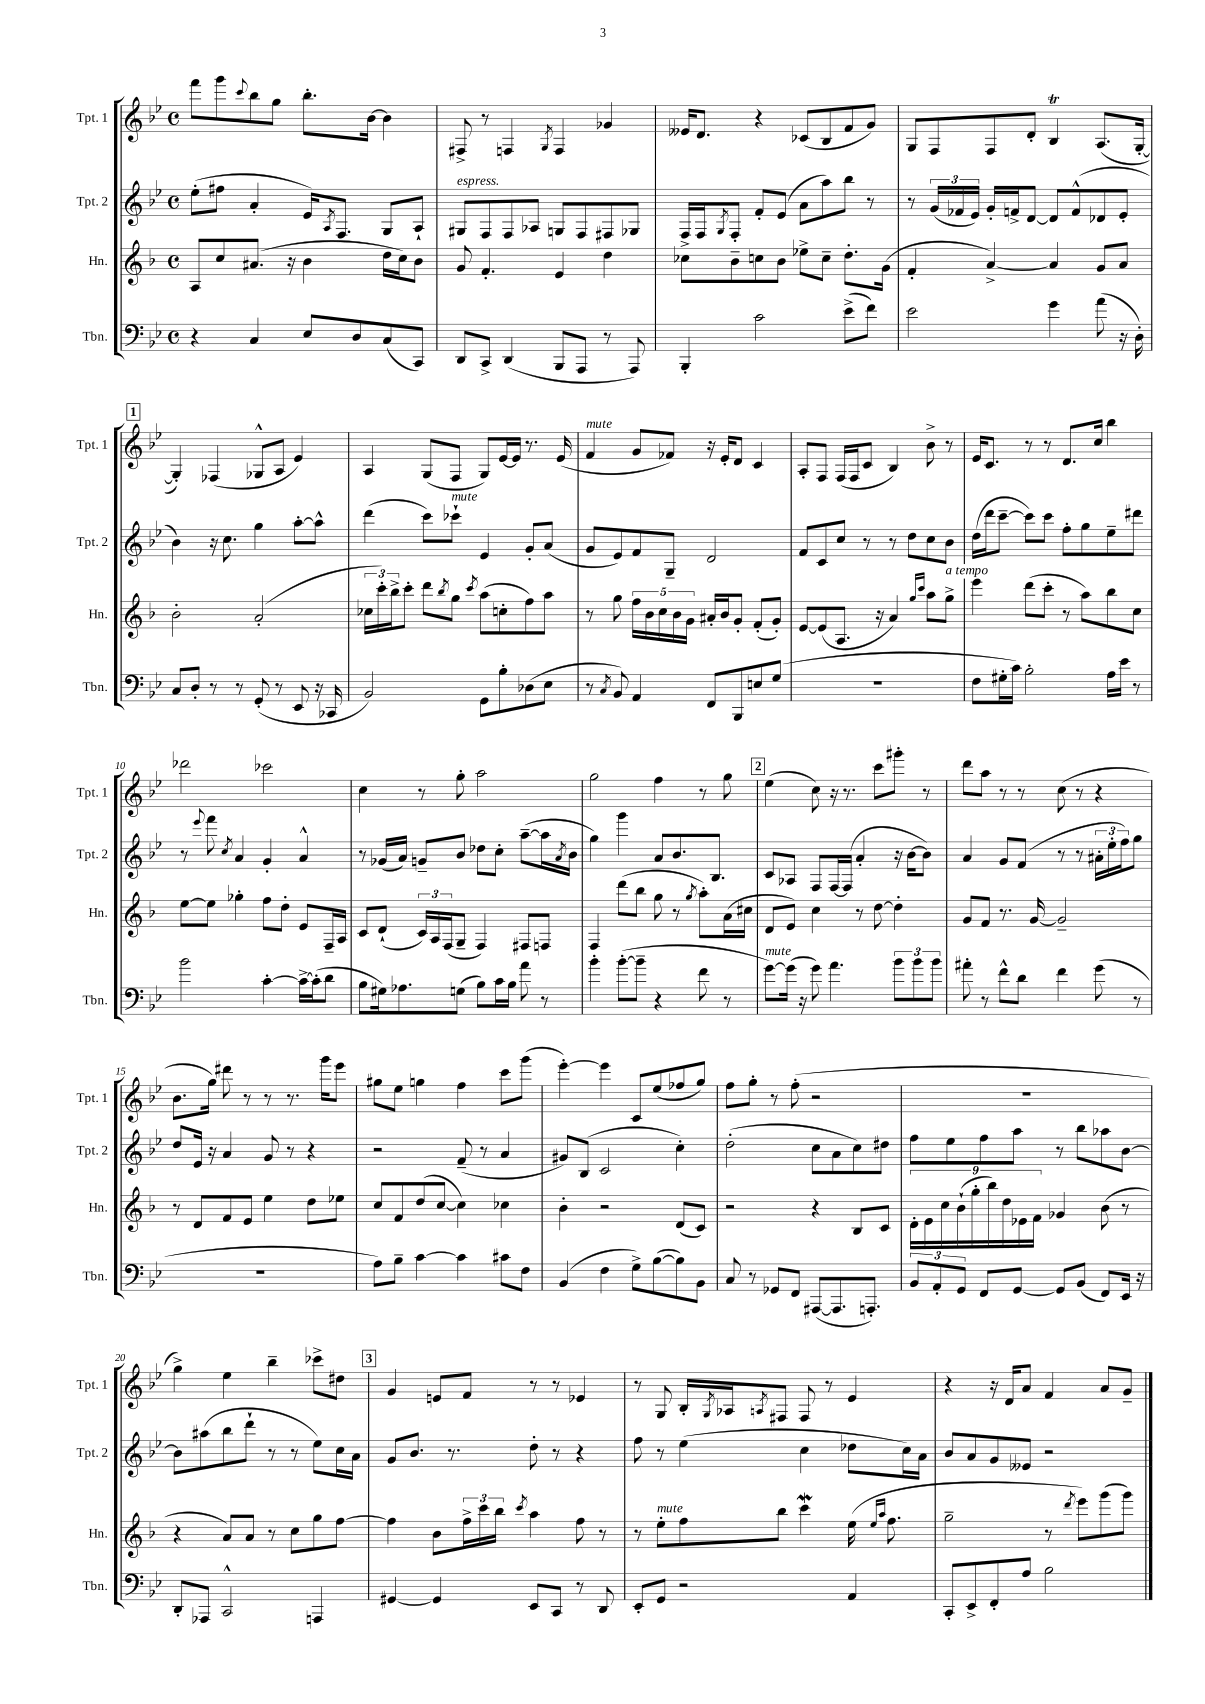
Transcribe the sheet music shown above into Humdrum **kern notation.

**kern	**kern	**kern	**kern
*staff4	*staff3	*staff2	*staff1
*clefF4	*clefG2	*clefG2	*clefG2
*k[b-e-]	*k[b-]	*k[b-e-]	*k[b-e-]
*M4/4	*M4/4	*M4/4	*M4/4
*met(c)	*met(c)	*met(c)	*met(c)
4r	8A/L	(8ee-'\L	8fff\L
.	8cc/	8ff#\J	8ggg\
.	.	.	8qqccc/
4C/	(8.a#/J	4a'/	8bb-\
.	.	.	8gg\J
.	16r	.	.
8E-/L	4b-\	16e-/LK)	8.bb-'\L
.	.	8qA/	.
.	.	8.F/J	.
8D/	.	.	.
.	.	.	[16b-\Jk
(8C/	16dd\LL	8G/L	4b-\]
.	16cc\J)	.	.
8CC/J)	8b-\J	8A`/J	.
=	=	=	=
8DD/L	8g/	8G#/L	8F#^/
8CC^/J	4.f'/	8F/	8r
(4DD/	.	8F/	4F/
.	.	8A-/J	.
.	.	.	8qG/
8BBB-/L	4e/	8G/L	4F/
8AAA/J	.	8F/	.
8r	4dd\	8F#/	4g-/
8AAA/)	.	8G-/J	.
=	=	=	=
4BBB-'/	8cc-\L	16F^/LL	16e--/LK
.	.	16F/J	8.d/J
.	.	8qG/	.
.	8b-~\	8F'/J	.
2c\	8cc\	8f'/L	4r
.	8b-\J	(8e-/J	.
.	8ee-^\L	8a\L	(8c-/L
.	8cc~\J	8aa\)	8B-/
(8e-^\L	8.dd'\L	8bb-\J	8f/
8f\J)	.	8r	8g/J)
.	(16g\Jk	.	.
=	=	=	=
2e-\	4f'/	8r	8G/L
.	.	(24g/LL	8F/
.	.	24f-/	.
.	.	24e-/JJ)	.
.	[4a^/)	16g'/LL	8F/
.	.	16f^/J	.
.	.	[8d/J	8d'/J
4g\	4a/]	8d/]L	4B-/
.	.	(8f^^/	.
(8a\	8g/L	8d-/	(8.A/L
16r	8a/J	8e-'/J	.
16D'\)	.	.	[16G'/Jk
=	=	=	=
8C/L	2b-'\	4b-\)	4G'/])
8D'/J	.	.	.
8r	.	16r	(4F-/
.	.	8.cc\	.
8r	.	.	.
(8GG'/	(2a'/	4gg\	8G-^^/L
8r	.	.	8A/J
8EE-/	.	[8aa'\L	4e-/)
16r	.	8aa^^\]J	.
16CC-/	.	.	.
=	=	=	=
2BB-/)	24cc-\LL	(4ddd\	4A/
.	24ccc'\)	.	.
.	24bb-^\J	.	.
.	8ccc'\J	.	.
.	8ddd\L	8ccc\L)	(8G/L
.	8qbb-/	.	.
.	8gg\J	8ccc-`\J	8F/J
.	8qccc/	.	.
8GG\L	(8aa\L	4e-/	8G/L)
8B-'\	8cc'\	.	[16e-/L
.	.	.	16e-/]JJ
(8D-\	8ff\)	8g'/L	8.r
8E-\J	8aa\J	(8a/J	.
.	.	.	(16e-/
=	=	=	=
8r	8r	8g/L	4f/
8qC/	.	.	.
8BB-/)	8gg\	8e-/)	.
4AA/	20ff\LL	8f/	8g/L
.	20b-\	.	.
.	20cc\	.	.
.	.	8G~/J	8f-/J)
.	20b-\	.	.
.	20g\JJ	.	.
8FF/L	16a#'/LL	2d/	16r
.	16b-/J	.	16e-'/LK
8BBB-/	8g'/J	.	8d/J
8E/	(8f'/L	.	4c/
(8G/J	8g'/J)	.	.
=	=	=	=
1r	[8e/L	8f/L	8A'/L
.	(8e/]	8c/	8F/J
.	8.A/J	8cc/J	(16F/LL
.	.	.	16F/J
.	.	8r	8c/J
.	16r	.	.
.	4a/)	8r	4B-/)
.	.	8dd\L	.
.	16qqgg/LL	.	.
.	16qqccc/JJ	.	.
.	8aa\L	8cc\	8b-^\
.	8gg^\J	8b-\J	8r
=	=	=	=
8F\L	4eee\	(16dd\LL	16e-/LK
.	.	16ddd\J	8.c/J
16G#'\L	.	[8ccc~\J	.
16c\JJ)	.	.	.
2B-'\	(8ddd\L	8ccc\]L)	8r
.	8ccc'\J	8ccc\J	8r
.	8r	8ff'\L	8.d/L
.	8aa\L)	8gg\	.
.	.	.	16cc/Jk
16A\LL	8bb-\	8ee-~\	4bb-\
16e-\JJ	.	.	.
8r	8cc\J	8ddd#\J	.
=	=	=	=
2b-\	[8ee\L	8r	2ddd-\
.	.	8qqeee-/	.
.	8ee\]J	8fff\	.
.	.	8qcc/	.
.	4gg-'\	4a/	.
[4c'\	8ff\L	4g'/	2ccc-\
.	8dd'\J	.	.
16c^\_LL	8e/L	4a^^/	.
(16c'\]J	.	.	.
8d\J	16F~/L	.	.
.	16A/JJ	.	.
=	=	=	=
8B-\L	8c/L	8r	4cc\
16G#\k)	(8d`/J	(16g-/LL	.
8.A-\	.	16a/JJ)	.
.	24c/LL)	8g~/L	8r
.	24A/	.	.
.	(24F/J	.	.
(8G\J	8G~/J	8b-/J	8gg'\
8B-\L)	4F/)	8dd-\L	2aa\
16c\L	.	8cc'\J	.
16B-\JJ	.	.	.
8a\	8F#/L	([8aa~\L	.
8r	8F/J	16aa\]L	.
.	.	8qa/	.
.	.	16b-\JJ	.
=	=	=	=
4b-'\	4F/	4gg\)	2gg\
([8b-'\L	(8ddd\L	4ggg\	.
8b-~\]J	8bb-\J	.	.
4r	8gg\	8a/L	4ff\
.	8r	8.b-/	.
.	8qgg/	.	.
8f\	8aa'\L)	.	8r
.	.	8.B-/J	.
8r	(16a\L	.	8gg\
.	16cc#\JJ	.	.
=	=	=	=
[8g\L)	8d/L	8c/L	(4ee-\
(16g\]Jk	8e/J)	8A-/J	.
16r	.	.	.
8g\)	4cc\	8F/L	8cc\)
4.a\	.	[16F/L	16r
.	.	(16F/]JJ	8.r
.	8r	4a'/	.
.	[8dd\	.	8ccc\L
12b-\L	4dd'\]	16r	8ggg#'\J
.	.	[16b-\LK	.
12b-\	.	.	.
.	.	8b-\]J)	8r
12b-\J	.	.	.
=	=	=	=
8a#'\	8g/L	4a/	8ddd\L
8r	8f/J	.	8aa\J
8f^^\L	8.r	8g/L	8r
8d\J	.	(8f/J	8r
.	[16g/	.	.
4f\	2g~/]	8r	(8cc\
.	.	8r	8r
(8g\	.	24a#'\LL	4r
.	.	24ee-'\	.
.	.	24ff\J)	.
8r	.	8gg\J	.
=	=	=	=
1r	8r	8dd/L	8.b-\L
.	8d/L	16e-/Jk	.
.	.	16r	16gg\Jk)
.	8f/	4a/	8ddd#\
.	8e/J	.	8r
.	4ee\	8g/	8r
.	.	8r	8.r
.	8dd\L	4r	.
.	.	.	16ggg\LK
.	8ee-\J	.	8eee-\J
=	=	=	=
8A\L)	8cc/L	2r	8gg#\L
8B-~\J	8f/	.	8ee-\J
[4c\	(8dd/	.	4gg\
.	[8cc/J	.	.
4c\]	4cc\])	(8f~/	4ff\
.	.	8r	.
8c#\L	4cc-\	4a/	8ccc\L
8F\J	.	.	(8ggg\J
=	=	=	=
(4BB-/	4b-'\	8g#/L)	[4eee-'\)
.	.	(8B-/J	.
4F\	2r	2c/	4eee-\]
8G^\L)	.	.	8c/L
([8B-\	.	.	(8ee-/
8B-\])	(8d/L	4cc'\)	8ff-/
8BB-\J	8c/J)	.	8gg/J)
=	=	=	=
8C/	2r	(2dd'\	8ff\L
8r	.	.	8gg'\J
8GG-/L	.	.	8r
8FF/J	.	.	(8ff'\
([8AAA#/L	4r	8cc\L	2r
8.AAA#/]	.	8a\	.
.	8B-/L	8cc\)	.
8.AAA'/J)	.	.	.
.	8c/J	8dd#\J	.
=	=	=	=
12BB-/L	18d'\LL	8ff\L	1r
.	18e\	.	.
12AA'/	.	.	.
.	18cc\	.	.
.	.	8ee-\	.
12GG/J	(18b-`\	.	.
.	18gg'\	.	.
8FF/L	.	8ff\	.
.	18bb-\)	.	.
.	18dd\	.	.
[8GG/J	.	8aa\J	.
.	18e-\	.	.
.	18f\JJ	.	.
8GG/]L	4g-/	8r	.
(8BB-/J	.	8bb-\L	.
8FF/L)	(8b-\	8aa-\	.
16EE-/Jk	8r	[8b-\J	.
16r	.	.	.
=	=	=	=
8DD'/L	4r	8b-\]L	4gg^\)
8AAA-/J	.	(8aa#\	.
2CC^^/	8a/L)	8bb-\	4ee-\
.	8a/J	8ddd`\J	.
.	8r	8r	4bb-~\
.	8cc\L	8r	.
4AAA/	8gg\	8ee-\L)	8ccc-^\L
.	[8ff\J	16cc\L	8dd#\J
.	.	16a\JJ	.
=	=	=	=
[4GG#/	4ff\]	8g/L	4g/
.	.	8.b-/J	.
4GG#/]	8b-\L	.	8e/L
.	.	8.r	.
.	24ff^\L	.	8f/J
.	24ccc\	.	.
.	24bb-\JJ	.	.
.	8qccc/	.	.
8EE-/L	4aa\	8dd'\	8r
8CC/J	.	8r	8r
8r	8ff\	4r	4e-/
8DD/	8r	.	.
=	=	=	=
8EE-'/L	8r	8ff\	8r
8GG/J	8ee'\L	8r	8G/
2r	8ff\	(4ee-\	16B-'/LL
.	.	.	8qG/
.	.	.	16A-/J
.	.	.	8qA/
.	8bb-\J	.	8F#/J
.	4ccc\	4cc\	8F#/
.	.	.	8r
4AA/	(16ee\	8dd-\L	4e-/
.	16qqee/LL	.	.
.	16qqaa/JJ	.	.
.	8.ff\	.	.
.	.	16cc\L)	.
.	.	16a\JJ	.
=	=	=	=
8CC'/L	2gg~\	8b-/L	4r
8EE-^/	.	8a/	.
8FF'/	.	8g/	16r
.	.	.	16d/LK
8A/J	.	8e--/J	8a/J
2B-\	8r	2r	4f/
.	8qddd/	.	.
.	8eee\L)	.	.
.	(8ggg\	.	8a/L
.	8ggg\J)	.	8g~/J
==	==	==	==
*-	*-	*-	*-
